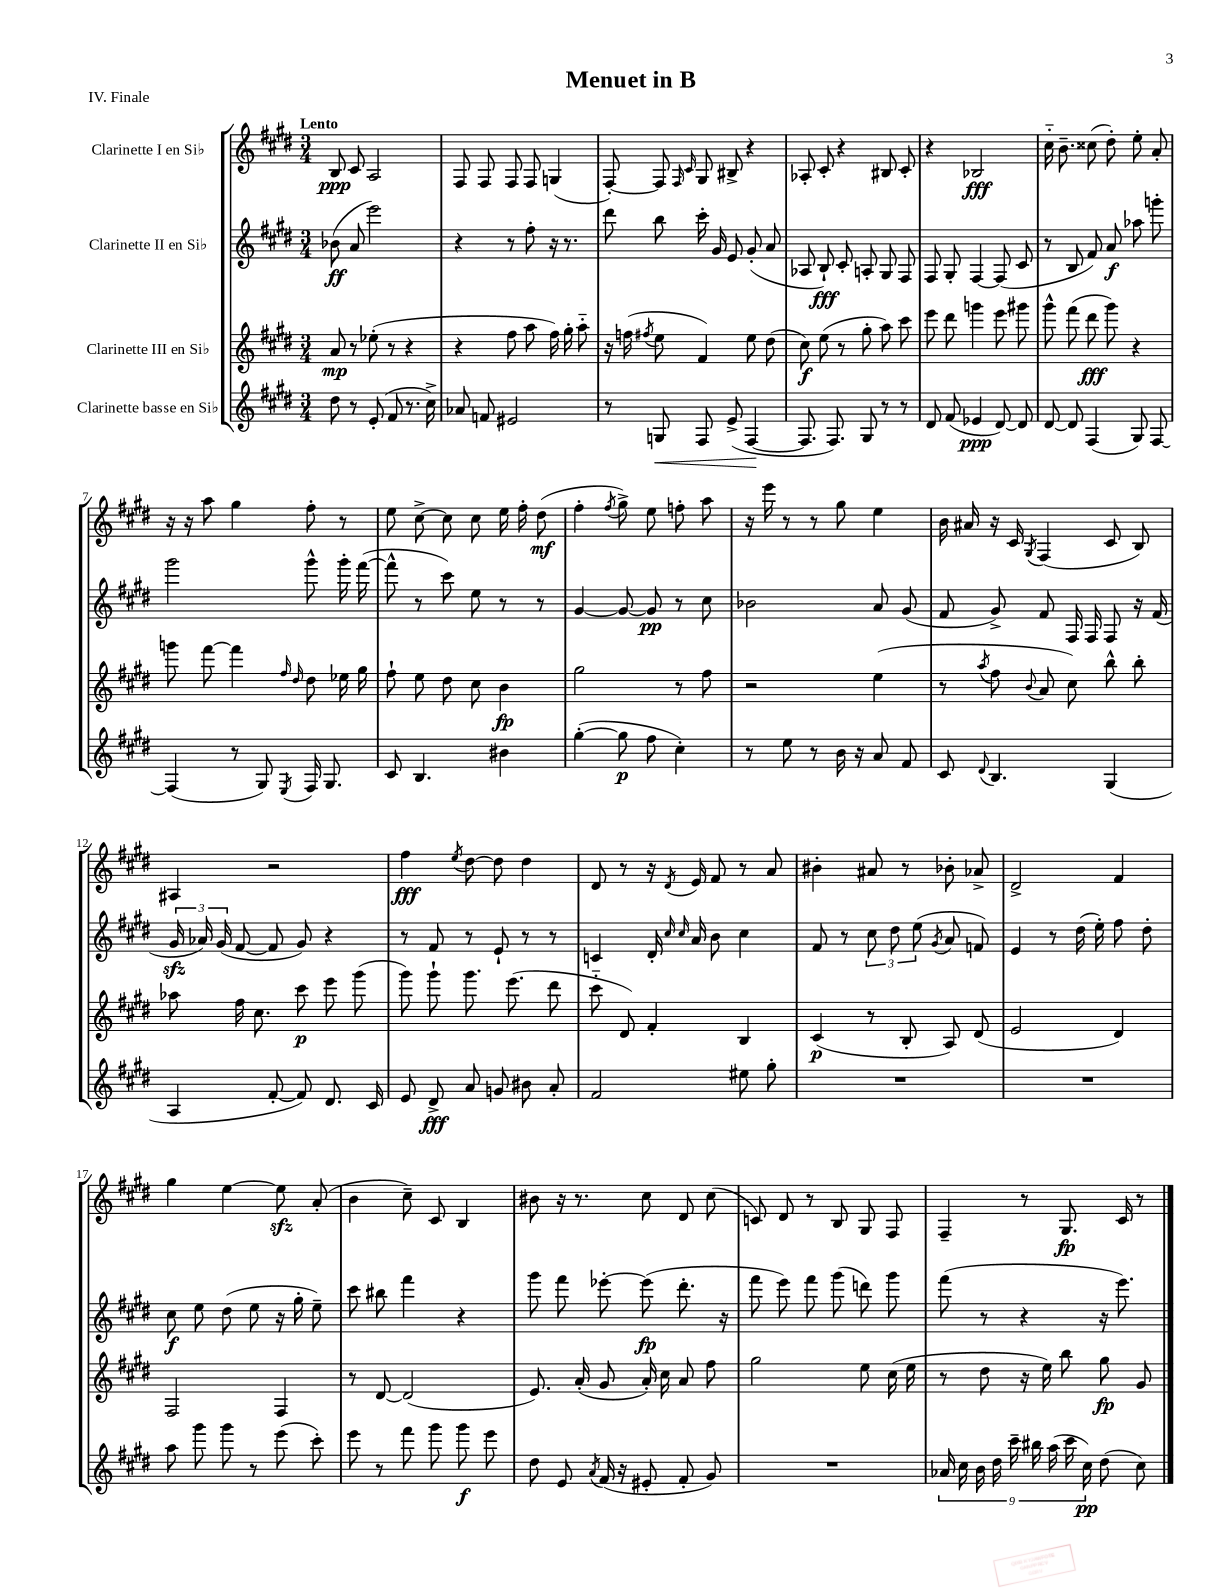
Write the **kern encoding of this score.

**kern	**dynam	**kern	**dynam	**kern	**dynam	**kern	**dynam
*part4	*part4	*part3	*part3	*part2	*part2	*part1	*part1
*staff4	*staff4	*staff3	*staff3	*staff2	*staff2	*staff1	*staff1
*I"Clarinette basse en Si♭	*	*I"Clarinette III en Si♭	*	*I"Clarinette II en Si♭	*	*I"Clarinette I en Si♭	*
*clefG2	*	*clefG2	*	*clefG2	*	*clefG2	*
*k[f#c#g#d#]	*	*k[f#c#g#d#]	*	*k[f#c#g#d#]	*	*k[f#c#g#d#]	*
*M3/4	*	*M3/4	*	*M3/4	*	*M3/4	*
=1	=1	=1	=1	=1	=1	=1	=1
!	!	!	!	!	!	!LO:TX:a:B:t=Lento	!
8dd#\	.	8a/	mp	(8b-X\	ff	8B/	ppp
8r	.	8r	.	8a/	.	8c#/	.
(8e'/	.	(8ee-X'\	.	2eee\)	.	2A/	.
8f#/	.	8r	.	.	.	.	.
8.r	.	4r	.	.	.	.	.
16cc#^\)	.	.	.	.	.	.	.
=2	=2	=2	=2	=2	=2	=2	=2
8a-X/	.	4r	.	4r	.	8F#/	.
8fn/	.	.	.	.	.	8F#/	.
2e#X/	.	8ff#\	.	8r	.	8F#/	.
.	.	8aa\	.	8ff#'\	.	8F#/	.
.	.	16ff#\)	.	16r	.	(4Gn/	.
.	.	16gg#'\	.	8.r	.	.	.
.	.	8aa\	.	.	.	.	.
=3	=3	=3	=3	=3	=3	=3	=3
8r	.	16r	.	8ddd#\	.	[8F#'/)	.
.	.	(16ffn\	.	.	.	.	.
.	.	8qff#X/	.	.	.	.	.
!	!LO:HP:b	!	!	!	!	!	!
8Gn/	<	8ee\	.	8bb\	.	8F#/]	.
.	.	.	.	.	.	16qqF#/	.
.	.	.	.	.	.	16qqc#/	.
8F#/	.	4f#/)	.	16ccc#'\	.	8G#/	.
.	.	.	.	16g#/	.	.	.
(8e^/	.	.	.	8e/	.	8B#X^/	.
[4F#/	.	8ee\	.	(8g#'/	.	4r	.
.	.	(8dd#\	.	8a/	.	.	.
.	[	.	.	.	.	.	.
=4	=4	=4	=4	=4	=4	=4	=4
8.F#/]	.	8cc#\)	f	8A-X/	.	8A-X'/	.
.	.	(8ee\	.	8B`/)	fff	8c#'/	.
8.F#/)	.	.	.	.	.	.	.
.	.	8r	.	8c#'/	.	4r	.
8G#/	.	8gg#'\	.	8An'/	.	.	.
8r	.	8aa\)	.	8G#/	.	8B#X/	.
8r	.	8ccc#\	.	8F#/	.	8c#'/	.
=5	=5	=5	=5	=5	=5	=5	=5
8d#/	.	8eee\	.	8F#/	.	4r	.
(8f#/	.	8ddd#\	.	8G#'/	.	.	.
4e-X/	ppp	4gggn\	.	[4F#/	.	2B-X/	fff
[8d#/)	.	8eee\	.	(8F#/]	.	.	.
8d#/]	.	8ggg#X\	.	8c#/	.	.	.
=6	=6	=6	=6	=6	=6	=6	=6
[8d#/	.	8ggg#^^\	.	8r	.	16cc#\	.
.	.	.	.	.	.	8.b~\	.
8d#/]	.	(8fff#\	.	8B/	.	.	.
(4F#/	.	8ddd#\	fff	8f#/)	.	(8cc##X\	.
.	.	8ggg#\)	.	8a/	f	8dd#'\)	.
8G#/)	.	4r	.	8aa-X\	.	8ee'\	.
[8F#/	.	.	.	8gggn'\	.	8a'/	.
!!LO:LB:g=z
=7	=7	=7	=7	=7	=7	=7	=7
(4F#/]	.	8gggn\	.	2ggg#\	.	16r	.
.	.	.	.	.	.	16r	.
.	.	[8fff#\	.	.	.	8aa\	.
8r	.	4fff#\]	.	.	.	4gg#\	.
8G#/)	.	.	.	.	.	.	.
.	.	16qqff#/	.	.	.	.	.
8qE/	.	16qqdd#/	.	.	.	.	.
16F#/	.	8dd#\	.	8ggg#^^\	.	8ff#'\	.
8.G#/	.	.	.	.	.	.	.
.	.	16ee-X\	.	16ggg#'\	.	8r	.
.	.	16gg#\	.	([16fff#\	.	.	.
=8	=8	=8	=8	=8	=8	=8	=8
8c#/	.	8ff#`\	.	8fff#^^\]	.	8ee\	.
4.B/	.	8ee\	.	8r	.	[8cc#^\	.
.	.	8dd#\	.	8ccc#\)	.	8cc#\]	.
.	.	8cc#\	.	8ee\	.	8cc#\	.
4b#X\	.	4b\	fp	8r	.	16ee\	.
.	.	.	.	.	.	16ff#'\	.
.	.	.	.	8r	.	(8dd#\	mf
=9	=9	=9	=9	=9	=9	=9	=9
([4gg#'\	.	2gg#\	.	[4g#/	.	4ff#'\	.
.	.	.	.	.	.	8qff#/	.
8gg#\]	p	.	.	8g#/_	.	8gg#^\)	.
8ff#\	.	.	.	8g#/]	pp	8ee\	.
4cc#'\)	.	8r	.	8r	.	8ffn'\	.
.	.	8ff#\	.	8cc#\	.	8aa\	.
=10	=10	=10	=10	=10	=10	=10	=10
8r	.	2r	.	2b-X\	.	16r	.
.	.	.	.	.	.	16eee\	.
8ee\	.	.	.	.	.	8r	.
8r	.	.	.	.	.	8r	.
16b\	.	.	.	.	.	8gg#\	.
16r	.	.	.	.	.	.	.
8a/	.	(4ee\	.	8a/	.	4ee\	.
8f#/	.	.	.	(8g#/	.	.	.
=11	=11	=11	=11	=11	=11	=11	=11
8c#/	.	8r	.	8f#/	.	16b\	.
.	.	.	.	.	.	16a#X/	.
8qqd#/	.	8qaa/	.	.	.	.	.
4.B/	.	8ff#\	.	8g#^/)	.	16r	.
.	.	.	.	.	.	16c#/	.
.	.	8qqb/	.	.	.	8qG#/	.
.	.	8a/	.	8f#/	.	(4F#/	.
.	.	8cc#\)	.	16F#/	.	.	.
.	.	.	.	16F#/	.	.	.
(4G#/	.	8bb^^\	.	8F#/	.	8c#/	.
.	.	8bb'\	.	16r	.	8B/)	.
.	.	.	.	(16f#/	.	.	.
!!LO:LB:g=z
=12	=12	=12	=12	=12	=12	=12	=12
4A/	.	8aa-X\	.	24g#zz/	.	4A#X/	.
.	.	.	.	24a-X/)	.	.	.
.	.	.	.	(24g#/	.	.	.
.	.	16ff#\	.	[8f#/	.	.	.
.	.	8.cc#\	.	.	.	.	.
[8f#'/	.	.	.	8f#/]	.	2r	.
8f#/])	.	8ccc#\	p	8g#/)	.	.	.
8.d#/	.	8eee\	.	4r	.	.	.
.	.	(8ggg#\	.	.	.	.	.
16c#/	.	.	.	.	.	.	.
=13	=13	=13	=13	=13	=13	=13	=13
8e/	.	8ggg#\)	.	8r	.	4ff#\	fff
8d#^/	fff	8ggg#`\	.	8f#/	.	.	.
.	.	.	.	.	.	8qee/	.
8a/	.	8.ggg#\	.	8r	.	[8dd#\	.
8gn/	.	.	.	8e`/	.	8dd#\]	.
.	.	(8.eee\	.	.	.	.	.
8b#X\	.	.	.	8r	.	4dd#\	.
8a'/	.	8ddd#\	.	8r	.	.	.
=14	=14	=14	=14	=14	=14	=14	=14
2f#/	.	8ccc#\	.	4cn/	.	8d#/	.
.	.	8d#/)	.	.	.	8r	.
.	.	4f#'/	.	16d#'/	.	16r	.
.	.	.	.	16qqcc#/	.	.	.
.	.	.	.	16qqcc#/	.	8qd#/	.
.	.	.	.	16a/	.	16e/	.
.	.	.	.	8b\	.	8f#/	.
8ee#X\	.	4B/	.	4cc#\	.	8r	.
8gg#'\	.	.	.	.	.	8a/	.
=15	=15	=15	=15	=15	=15	=15	=15
2.r	.	(4c#/	p	8f#/	.	4b#X'\	.
.	.	.	.	8r	.	.	.
.	.	8r	.	12cc#\	.	8a#X/	.
.	.	.	.	12dd#\	.	.	.
.	.	8B'/	.	.	.	8r	.
.	.	.	.	(12ee\	.	.	.
.	.	.	.	8qg#/	.	.	.
.	.	8A/)	.	8a/	.	8b-X'\	.
.	.	(8d#/	.	8fn/)	.	8a-X^/	.
=16	=16	=16	=16	=16	=16	=16	=16
2.r	.	2e/	.	4e/	.	2d#^/	.
.	.	.	.	8r	.	.	.
.	.	.	.	(16dd#\	.	.	.
.	.	.	.	16ee'\)	.	.	.
.	.	4d#/)	.	8ff#\	.	4f#/	.
.	.	.	.	8dd#'\	.	.	.
!!LO:LB:g=z
=17	=17	=17	=17	=17	=17	=17	=17
8aa\	.	2F#/	.	8cc#\	f	4gg#\	.
8ggg#\	.	.	.	8ee\	.	.	.
8ggg#\	.	.	.	(8dd#\	.	[4ee\	.
8r	.	.	.	8ee\	.	.	.
(8eee\	.	4F#/	.	16r	.	8eezz\]	.
.	.	.	.	16gg#'\	.	.	.
8ccc#'\)	.	.	.	8ee~\)	.	(8a'/	.
=18	=18	=18	=18	=18	=18	=18	=18
8eee\	.	8r	.	8ccc#\	.	4b\	.
8r	.	[8d#/	.	8bb#X\	.	.	.
8fff#\	.	(2d#/]	.	4fff#\	.	8cc#~\)	.
8ggg#\	.	.	.	.	.	8c#/	.
8ggg#\	f	.	.	4r	.	4B/	.
8eee\	.	.	.	.	.	.	.
=19	=19	=19	=19	=19	=19	=19	=19
8dd#\	.	8.e/)	.	8ggg#\	.	8b#X\	.
8e/	.	.	.	8fff#\	.	16r	.
.	.	(16a'/	.	.	.	8.r	.
8qa/	.	.	.	.	.	.	.
(16f#/	.	8g#/	.	[8eee-X'\	.	.	.
16r	.	.	.	.	.	.	.
8e#X'/	.	16a'/)	.	(8eee-\]	fp	8cc#\	.
.	.	16cc#\	.	.	.	.	.
8f#'/	.	8a/	.	8.ddd#'\	.	8d#/	.
8g#/)	.	8ff#\	.	.	.	(8cc#\	.
.	.	.	.	16r	.	.	.
=20	=20	=20	=20	=20	=20	=20	=20
2.r	.	2gg#\	.	8fff#\	.	8cn/)	.
.	.	.	.	8eee\)	.	8d#/	.
.	.	.	.	8fff#\	.	8r	.
.	.	.	.	(8ggg#\	.	8B/	.
.	.	8ee\	.	8dddn\)	.	8G#/	.
.	.	(16cc#\	.	8ggg#\	.	8F#/	.
.	.	16ee\	.	.	.	.	.
=21	=21	=21	=21	=21	=21	=21	=21
18a-X/	.	8r	.	(8fff#\	.	4F#~/	.
18cc#\	.	.	.	.	.	.	.
18b\	.	.	.	.	.	.	.
.	.	8dd#\	.	8r	.	.	.
18dd#\	.	.	.	.	.	.	.
18ccc#~\	.	.	.	.	.	.	.
.	.	16r	.	4r	.	8r	.
18bb#X\	.	.	.	.	.	.	.
.	.	16ee\)	.	.	.	.	.
(18aa\	.	.	.	.	.	.	.
.	.	8bb\	.	.	.	8.G#/	fp
18ccc#\	.	.	.	.	.	.	.
18cc#\)	pp	.	.	.	.	.	.
(8dd#\	.	8gg#\	fp	16r	.	.	.
.	.	.	.	8.eee\)	.	16c#/	.
8cc#\)	.	8g#/	.	.	.	8r	.
==	==	==	==	==	==	==	==
*-	*-	*-	*-	*-	*-	*-	*-
